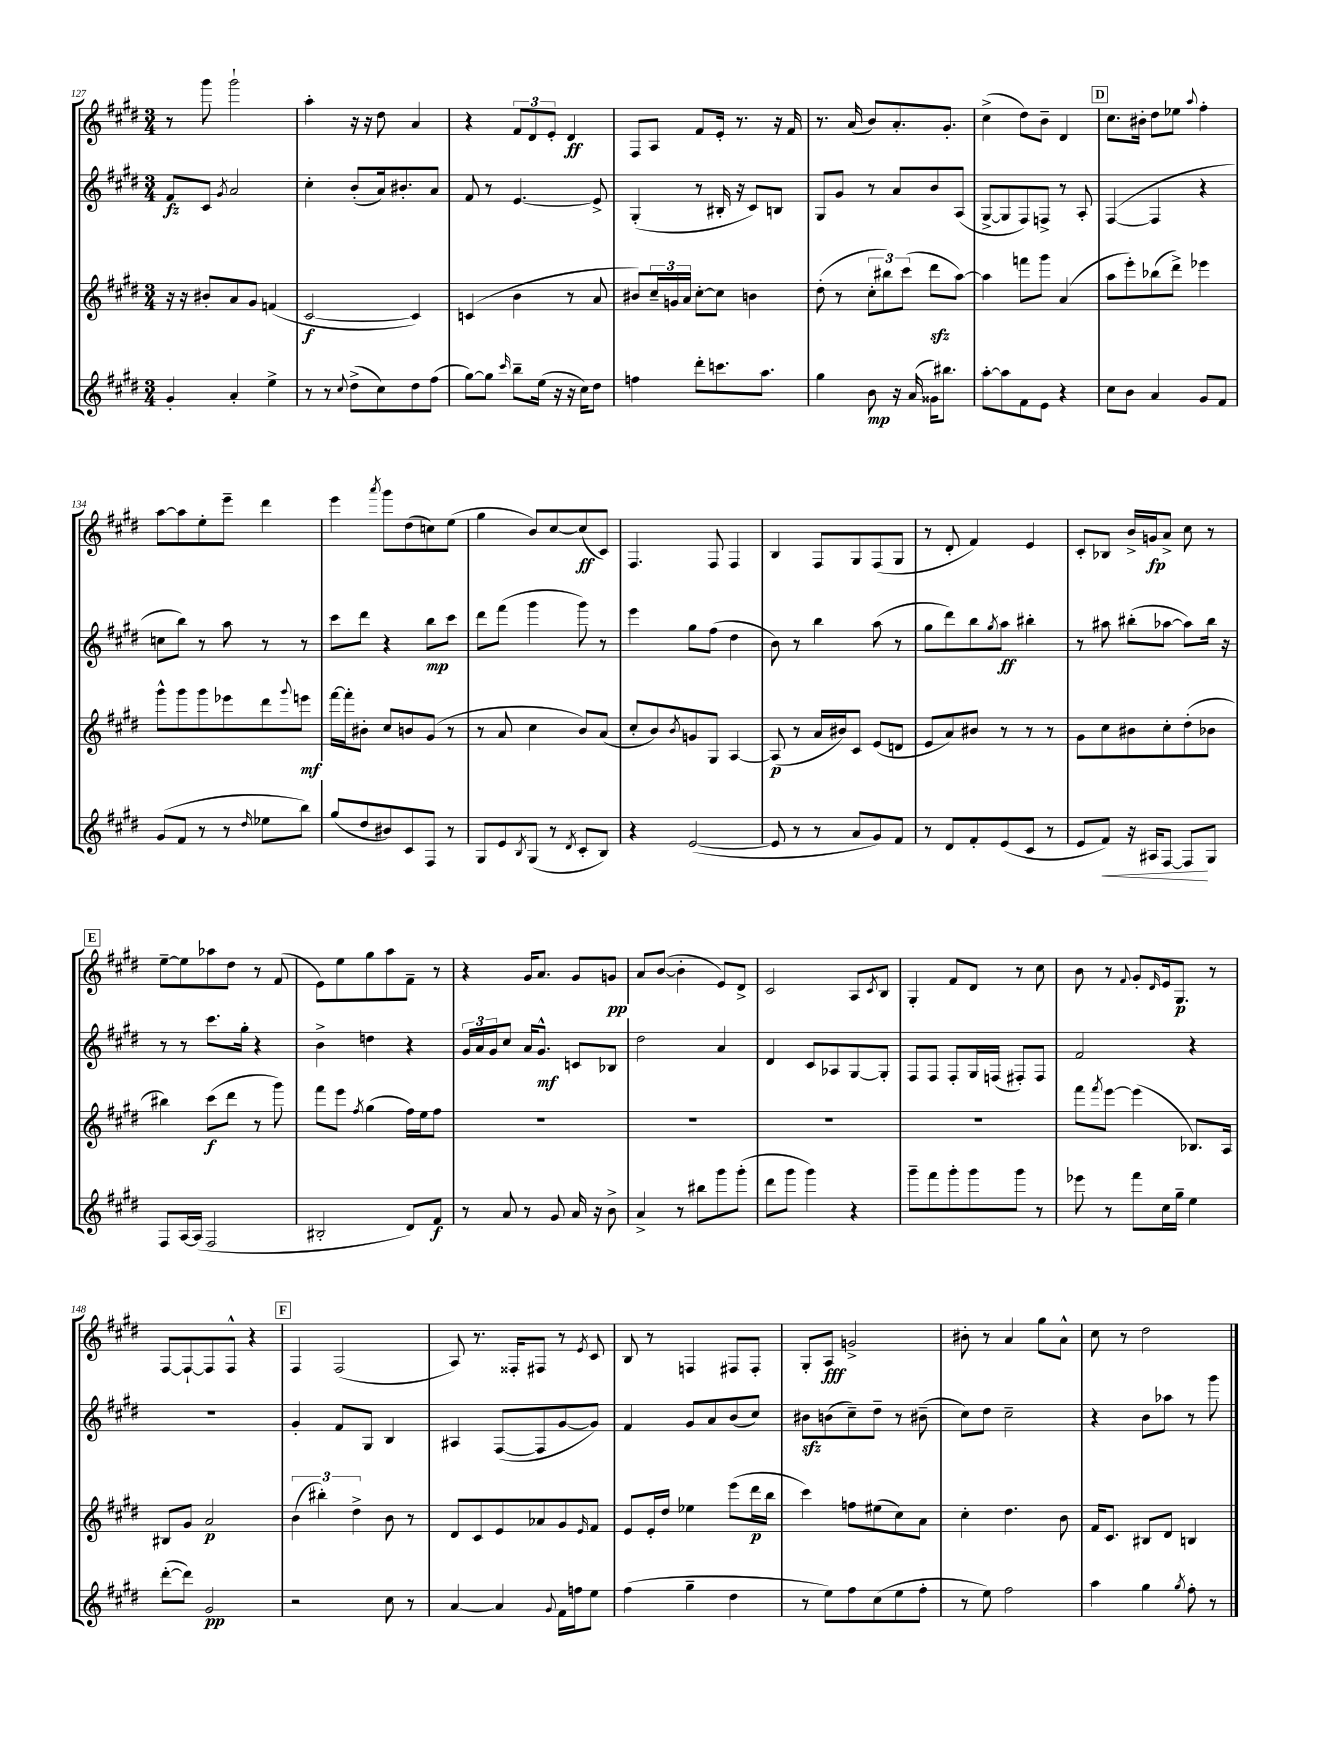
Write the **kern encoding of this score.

**kern	**kern	**kern	**kern
*staff4	*staff3	*staff2	*staff1
*clefG2	*clefG2	*clefG2	*clefG2
*k[f#c#g#d#]	*k[f#c#g#d#]	*k[f#c#g#d#]	*k[f#c#g#d#]
*M3/4	*M3/4	*M3/4	*M3/4
4g#'/	16r	8f#/L	8r
.	16r	.	.
.	8b#'/L	8c#/J	8ggg#\
.	.	8qg#/	.
4a'/	8a/	2a/	2ggg#`\
.	8g#/J	.	.
4ee^\	(4f/	.	.
=	=	=	=
8r	[2c#/	4cc#'\	4aa'\
8r	.	.	.
8qqcc#/	.	.	.
(8dd#^\L	.	(8b'/L	16r
.	.	.	16r
8cc#\)	.	16a/k)	8dd#\
.	.	8.b#'/	.
8dd#\	4c#/])	.	4a/
(8ff#\J	.	8a/J	.
=	=	=	=
[8gg#\L)	(4c/	8f#/	4r
8gg#\]J	.	8r	.
16qqccc#/	.	.	.
8bb~\L	4b\	[4.e/	12f#/L
.	.	.	12d#/
(16ee\Jk	.	.	.
.	.	.	12e'/J
16r	.	.	.
16r	8r	.	4d#/
16cc#\LK)	.	.	.
8dd#\J	8a/	8e^/]	.
=	=	=	=
4ff\	8b#/L)	(4G#'/	8F#/L
.	24cc#~/L	.	8A/J
.	24g/	.	.
.	24a/JJ	.	.
8ddd#'\L	[8cc#'\L	8r	8f#/L
8.ccc\	8cc#\]J	16B#'/	16e'/Jk
.	.	16r	8.r
.	4b\	8c#/L)	.
8.aa\J	.	.	.
.	.	8B/J	16r
.	.	.	16f#/
=	=	=	=
4gg#\	(8dd#'\	8G#/L	8.r
.	8r	8g#/J	.
.	.	.	(16a/
8b\	12cc#'\L	8r	8b/L)
.	12bb#\)	.	.
16r	.	8a/L	8.a'/
.	(12ccc#\J	.	.
(16a/	.	.	.
16g##\LK)	8ddd#\L	8b/	.
8.bb#\J	.	.	8.g#'/J
.	[8aa\J)	(8A/J	.
=	=	=	=
[8aa'\L	4aa\]	[8G#^/L	(4cc#^\
8aa\]	.	8G#/]	.
8f#\	8fff\L	8F#/)	8dd#\L)
8e\J	8ggg#\J	8F^/J	8b~\J
4r	(4a/	8r	4d#/
.	.	8A'/	.
=	=	=	=
8cc#\L	8aa\L	([4F#/	8.cc#\L
8b\J	8eee'\)	.	.
.	.	.	16b#'\Jk
4a/	(8bb-\	4F#/]	8dd#\L
.	8ddd#^\J)	.	8ee-\J
.	.	.	8qqaa/
8g#/L	4eee-\	4r	4ff#'\
8f#/J	.	.	.
=	=	=	=
(8g#/L	8ggg#^^\L	8cc\L	[8aa\L
8f#/J	8ggg#\	8bb\J)	8aa\]
8r	8ggg#\	8r	8ee'\
8r	8eee-\	8aa\	8eee~\J
16qqdd#/	.	.	.
8ee-\L	8ddd#\	8r	4ddd#\
.	8qqggg#/	.	.
8bb\J)	8eee\J	8r	.
=	=	=	=
(8gg#/L	[16fff#\LL	8ccc#\L	4eee\
.	16fff#'\]J	.	.
8dd#/	8b#'\J	8ddd#\J	.
.	.	.	8qaaa/
8b#/)	8cc#/L	4r	8ggg#\L
8c#/	8b/	.	(8dd#\
8F#/J	(8g#/J	8bb\L	8cc\)
8r	8r	8ccc#\J	(8ee\J
=	=	=	=
8G#/L	8r	8ddd#\L	4gg#\
8e/	8a/	(8fff#\J	.
8qB/	.	.	.
(8G#/J	4cc#\	4ggg#\	8b/L)
8r	.	.	[8cc#/
8qd#/	.	.	.
8c#'/L	8b/L)	8ggg#\)	(8cc#/]
8B/J)	(8a/J	8r	8c#/J)
=	=	=	=
4r	8cc#'/L	4eee\	4.F#/
.	8b/)	.	.
.	8qb/	.	.
([2e/	8g/	8gg#\L	.
.	8G#/J	(8ff#\J	8F#/
.	[4A/	4dd#\	4F#/
=	=	=	=
8e/]	(8A/]	8b\)	4B/
8r	8r	8r	.
8r	16a/LL	4bb\	8F#/L
.	16b#/J)	.	.
8a/L	8c#/J	.	8G#/
8g#/)	(8e/L	(8aa\	(8F#/
8f#/J	8d/J	8r	8G#/J
=	=	=	=
8r	8e/L	8gg#\L	8r
8d#/L	8a/)	8ddd#\)	8d#'/
8f#'/	8b#/J	8bb\	4f#/)
.	.	8qgg#/	.
(8e/	8r	8aa\J	.
8c#/J	8r	4bb#'\	4e/
8r	8r	.	.
=	=	=	=
8e/L	8g#\L	8r	8c#'/L
8f#/J)	8cc#\	8aa#\	8B-/J
16r	8b#\	(8bb#'\L	16b^/LL
16A#/LK	.	.	16g/J
[8F#/J	8cc#'\	[8aa-\J	8a^/J
8F#/]L	(8dd#'\	8aa-\]L)	8cc#\
8G#/J	8b-\J	16bb#\Jk	8r
.	.	16r	.
=	=	=	=
8F#/L	4bb#\)	8r	[8ee~\L
[16A/L	.	8r	8ee\]
(16A/]JJ	.	.	.
2F#/	(8ccc#\L	8.ccc#\L	8aa-\
.	8ddd#\J	.	8dd#\J
.	.	16gg#'\Jk	.
.	8r	4r	8r
.	8ggg#\)	.	(8f#/
=	=	=	=
2B#'/	8fff#\L	4b^\	8e\L)
.	8eee\J	.	8ee\
.	8qff#/	.	.
.	(4gg#\	4dd\	8gg#\
.	.	.	8aa\
8d#/L)	16ff#\LL)	4r	8f#~\J
.	16ee\J	.	.
8f#/J	8ff#\J	.	8r
=	=	=	=
8r	2.r	24g#/LL	4r
.	.	24a/	.
.	.	24g#/J	.
8a/	.	8cc#/J	.
8r	.	16a/LK	16g#/LK
.	.	8.g#^^/J	8.a/J
8g#/	.	.	.
16a/	.	8c/L	8g#/L
16r	.	.	.
8b^\	.	8B-/J	8g/J
=	=	=	=
4a^/	2.r	2dd#\	8a/L
.	.	.	([8b/J
8r	.	.	4b'\]
8bb#\L	.	.	.
8ggg#\	.	4a/	8e/L)
(8ggg#'\J	.	.	8d#^/J
=	=	=	=
8ddd#\L	2.r	4d#/	2c#/
8ggg#\J	.	.	.
4ggg#\)	.	8c#/L	.
.	.	8A-/	.
4r	.	[8G#/	8A/L
.	.	.	8qc#/
.	.	8G#'/]J	8B/J
=	=	=	=
8ggg#~\L	2.r	8F#/L	4G#'/
8fff#\	.	8F#/J	.
8ggg#'\	.	8F#'/L	8f#/L
8ggg#\	.	16G#/L	8d#/J
.	.	(16F/JJ	.
8ggg#\J	.	8F#'/L)	8r
8r	.	8F#/J	8cc#\
=	=	=	=
8eee-\	8fff#\L	2f#/	8b\
.	8qfff#/	.	.
8r	[8eee\J	.	8r
.	.	.	8qqf#/
8fff#\L	(4eee\]	.	8g#'/L
.	.	.	16qqd#/
16cc#\L	.	.	16e/k
16gg#~\JJ	.	.	8.G#/J
4ee\	8.B-/L)	4r	.
.	.	.	8r
.	16A/Jk	.	.
=	=	=	=
([8ddd#'\L	8B#/L	2.r	[8F#/L
8ddd#\]J)	8g#/J	.	8F#`/_
2g#/	2a/	.	8F#/]
.	.	.	8F#^^/J
.	.	.	4r
=	=	=	=
2r	(6b\	4g#'/	4F#/
.	6bb#'\)	.	.
.	.	8f#/L	(2F#/
.	6dd#^\	.	.
.	.	8G#/J	.
8cc#\	8b\	4B/	.
8r	8r	.	.
=	=	=	=
[4a/	8d#/L	4A#/	8A/)
.	8c#/	.	8.r
4a/]	8e/	([8F#/L	.
.	.	.	16F##'/LK
.	8a-/	8F#/]	8F#/J
8qqg#/	.	.	.
16f#\LL	8g#/	[8g#/	8r
16ff\J	.	.	.
.	16qqe/	.	8qe/
8ee\J	8f#/J	8g#/]J)	8c#/
=	=	=	=
(4ff#\	8e/L	4f#/	8B/
.	16e'/L	.	8r
.	16dd#/JJ	.	.
4gg#~\	4ee-\	8g#/L	4F/
.	.	8a/	.
4dd#\	(8eee\L	(8b/	8F#/L
.	16ddd#\L	8cc#/J)	8F#'/J
.	16bb\JJ	.	.
=	=	=	=
8r	4ccc#\)	8b#\L	8G#'/L
8ee\L)	.	(8b\	8A/J
8ff#\	8ff\L	8cc#~\)	2g^/
(8cc#\	(8ee#\	8dd#~\J	.
8ee\	8cc#\)	8r	.
8ff#'\J	8a\J	(8b#~\	.
=	=	=	=
8r	4cc#'\	8cc#\L)	8b#'\
8ee\)	.	8dd#\J	8r
2ff#\	4.dd#\	2cc#~\	4a/
.	.	.	8gg#\L
.	8b\	.	8a^^\J
=	=	=	=
4aa\	16f#/LK	4r	8cc#\
.	8.c#/J	.	.
.	.	.	8r
4gg#\	8B#/L	8b\L	2dd#\
.	8d#/J	8aa-\J	.
8qgg#/	.	.	.
8ff#'\	4B/	8r	.
8r	.	8ggg#\	.
==	==	==	==
*-	*-	*-	*-
